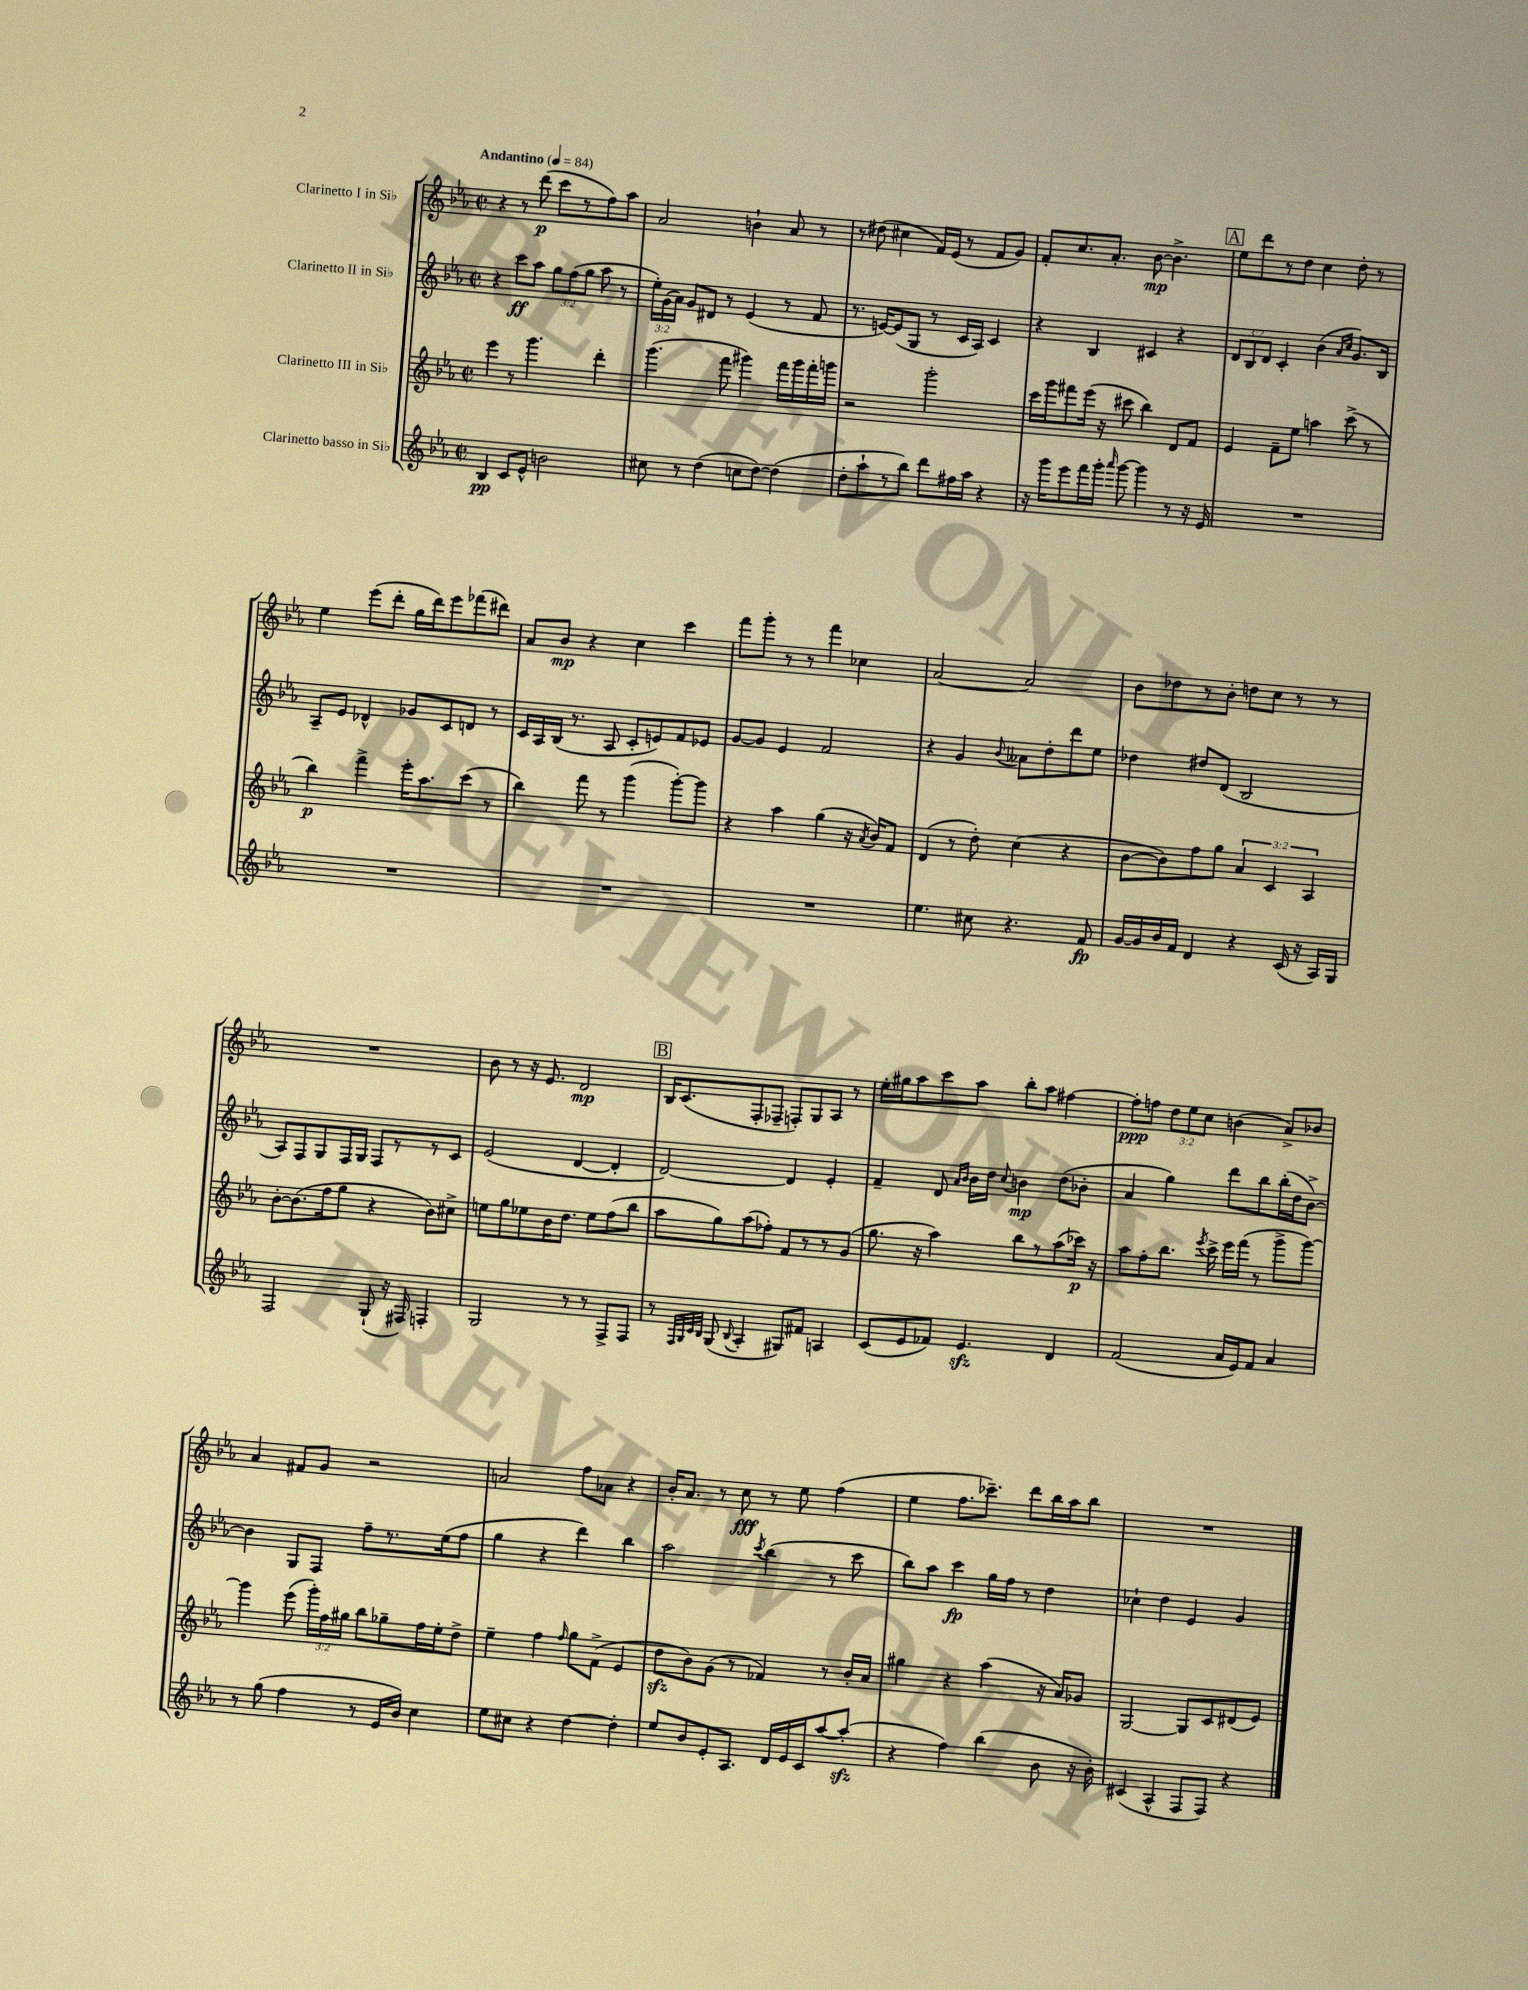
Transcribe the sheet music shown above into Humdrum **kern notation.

**kern	**dynam	**kern	**dynam	**kern	**dynam	**kern	**dynam
*part4	*part4	*part3	*part3	*part2	*part2	*part1	*part1
*staff4	*staff4	*staff3	*staff3	*staff2	*staff2	*staff1	*staff1
*I"Clarinetto basso in Si♭	*	*I"Clarinetto III in Si♭	*	*I"Clarinetto II in Si♭	*	*I"Clarinetto I in Si♭	*
*clefG2	*	*clefG2	*	*clefG2	*	*clefG2	*
*k[b-e-a-]	*	*k[b-e-a-]	*	*k[b-e-a-]	*	*k[b-e-a-]	*
*M2/2	*	*M2/2	*	*M2/2	*	*M2/2	*
*met(c|)	*	*met(c|)	*	*met(c|)	*	*met(c|)	*
*MM84	*	*MM84	*	*MM84	*	*MM84	*
=1	=1	=1	=1	=1	=1	=1	=1
!	!	!	!	!	!	!LO:TX:a:B:t=Andantino	!
4B-/	pp	4eee-\	.	4r	.	4r	.
8c/L	.	8r	.	8ccc\L	ff	8r	.
8e-^^/J	.	4.ggg\	.	8aa-\J	.	(8ddd\	p
2bn\	.	.	.	12gg\L	.	8ccc\L	.
.	.	.	.	(12ff\	.	.	.
.	.	.	.	.	.	8r	.
.	.	.	.	12gg\J	.	.	.
.	.	4ddd'\	.	8aa-\	.	8ff\)	.
.	.	.	.	8r	.	8aa-\J	.
=2	=2	=2	=2	=2	=2	=2	=2
8cc#X\	.	(4.ggg\	.	24ee-'\LL)	.	2a-/	.
.	.	.	.	(24g\	.	.	.
.	.	.	.	24a-\JJ)	.	.	.
8r	.	.	.	8g/L	.	.	.
(4dd\	.	.	.	8d#X/J	.	.	.
.	.	8fff\	.	8r	.	.	.
8ccn\L	.	4ggg#X\)	.	(4e-/	.	4bn`\	.
[8dd\J)	.	.	.	.	.	.	.
(4dd\]	.	16fff\LL	.	8r	.	8a-/	.
.	.	16ggg#\	.	.	.	.	.
.	.	16fff'\	.	8f/	.	8r	.
.	.	16gggn\JJ	.	.	.	.	.
=3	=3	=3	=3	=3	=3	=3	=3
8dd'\L	.	2r	.	8.r	.	8r	.
8aa-`\	.	.	.	.	.	(8dd#X\	.
.	.	.	.	[16en/KL)	.	.	.
8r	.	.	.	(8e/]	.	4cc#X\	.
8bb-\J)	.	.	.	8G/J	.	.	.
8ddd\L	.	2ggg'\	.	8r	.	16f/LL)	.
.	.	.	.	.	.	(16e-/JJ	.
16ff#X\L	.	.	.	16c/LL	.	8r	.
16aa-\JJ	.	.	.	16A-/JJ)	.	.	.
4r	.	.	.	4c/	.	8f/L	.
.	.	.	.	.	.	8g/J)	.
=4	=4	=4	=4	=4	=4	=4	=4
16r	.	16ccc\LL	.	4r	.	8f'/L	.
16ggg\KL	.	16ggg\J	.	.	.	.	.
8eee-\	.	8fff#X\	.	.	.	8.cc/	.
16fff\L	.	(16eee-\Jk	.	4B-/	.	.	.
16ggg'\JJ	.	16r	.	.	.	8.a-'/J	.
16qqaaa-/	.	.	.	.	.	.	.
[8ggg\	.	8ccc#X\	.	.	.	.	.
4ggg\]	.	4bb-\)	.	4c#X/	.	[8b-\	mp
.	.	.	.	.	.	4.b-^\]	.
8r	.	8d/L	.	4r	.	.	.
16r	.	8f/J	.	.	.	.	.
16e-/	.	.	.	.	.	.	.
!!LO:REH:place=s1:t=A
=5	=5	=5	=5	=5	=5	=5	=5
1r	.	4e-/	.	12d/L	.	8ee-\L	.
.	.	.	.	12B-/	.	.	.
.	.	.	.	.	.	8ddd\	.
.	.	.	.	12d/J	.	.	.
.	.	8f~\L	.	4c'/	.	8r	.
.	.	8ee-\J	.	.	.	8dd\J	.
.	.	4aan\	.	(4b-\	.	4cc\	.
.	.	.	.	16qqa-/LL	.	.	.
.	.	.	.	16qqcc/JJ	.	.	.
.	.	(8ccc^\	.	8.g/L)	.	8dd'\	.
.	.	8r	.	.	.	8r	.
.	.	.	.	16B-/Jk	.	.	.
!!LO:LB:g=z
=6	=6	=6	=6	=6	=6	=6	=6
1r	.	4bb-\)	p	8A-~/L	.	4ee-\	.
.	.	.	.	8e-/J	.	.	.
.	.	4fff^\	.	4d-X^^/	.	(8eee-\L	.
.	.	.	.	.	.	8ddd'\J	.
.	.	16eee-'\KL	.	8g-X/L	.	16gg\LL	.
.	.	8.aa-\	.	.	.	16ddd\J)	.
.	.	.	.	8c/	.	8eee-\	.
.	.	(8ccc\J	.	8dn/J	.	(8fff-X\	.
.	.	8r	.	8r	.	8ddd#X\J)	.
=7	=7	=7	=7	=7	=7	=7	=7
1r	.	4bb-\)	.	16c/LL	.	8a-/L	.
.	.	.	.	16A-/	.	.	.
.	.	.	.	(16B-/JJ	.	8b-/J	mp
.	.	.	.	8.r	.	.	.
.	.	8fff\	.	.	.	4r	.
.	.	8r	.	8A-/	.	.	.
.	.	(4ggg\	.	8c'/L	.	4cc\	.
.	.	.	.	8en/)	.	.	.
.	.	[8ggg'\L)	.	8f/	.	4ccc\	.
.	.	8ggg\J]	.	8e-X/J	.	.	.
=8	=8	=8	=8	=8	=8	=8	=8
1r	.	4r	.	[8g/L	.	8fff\L	.
.	.	.	.	8g/J]	.	8ggg'\J	.
.	.	4aa-\	.	4e-/	.	8r	.
.	.	.	.	.	.	8r	.
.	.	(4gg\	.	2f/	.	4fff\	.
.	.	16r	.	.	.	4cc-X\	.
.	.	8qa-/	.	.	.	.	.
.	.	16b-/KL)	.	.	.	.	.
.	.	8f/J	.	.	.	.	.
=9	=9	=9	=9	=9	=9	=9	=9
4.ee-\	.	(4d/	.	4r	.	[2a-/	.
.	.	8r	.	4g/	.	.	.
8cc#X\	.	8dd'\)	.	.	.	.	.
.	.	.	.	8qqb-/	.	.	.
4.r	.	(4cc\	.	8a--X\L	.	2a-/]	.
.	.	.	.	8dd'\	.	.	.
.	.	4r	.	8ddd\	.	.	.
8f/	fp	.	.	8ee-\J	.	.	.
=10	=10	=10	=10	=10	=10	=10	=10
[16g/LL	.	[8b-\L	.	4dd-X\	.	8b-\L	.
16g/]	.	.	.	.	.	.	.
16b-/	.	8b-\])	.	.	.	8dd-X\	.
16f/JJ	.	.	.	.	.	.	.
4d/	.	8ff\	.	8dd#X/L	.	8r	.
.	.	8gg\J	.	(8d/J	.	8b-'\J	.
4r	.	6a-/	.	2B-/	.	8ddn\L	.
.	.	.	.	.	.	8cc\J	.
.	.	6c/	.	.	.	.	.
(16c/	.	.	.	.	.	8r	.
16r	.	.	.	.	.	.	.
.	.	6A-/	.	.	.	.	.
16A-/LL)	.	.	.	.	.	8r	.
16G/JJ	.	.	.	.	.	.	.
!!LO:LB:g=z
=11	=11	=11	=11	=11	=11	=11	=11
2F/	.	[8b-'\L	.	8A-/L)	.	1r	.
.	.	(8.b-\]	.	8F/	.	.	.
.	.	.	.	8G/	.	.	.
.	.	16ff\k	.	.	.	.	.
.	.	8gg\J	.	16F/L	.	.	.
.	.	.	.	16G/JJ	.	.	.
(8G`/	.	4r	.	8F/L	.	.	.
16r	.	.	.	8r	.	.	.
16F#X/)	.	.	.	.	.	.	.
4Fn'/	.	8b-\L)	.	8r	.	.	.
.	.	8cc#X^\J	.	8c/J	.	.	.
=12	=12	=12	=12	=12	=12	=12	=12
2G/	.	8een\L	.	(2e-/	.	8b-\	.
.	.	8gg\	.	.	.	8r	.
.	.	8ee-X\	.	.	.	16r	.
.	.	.	.	.	.	8.e-/	.
.	.	16b-\K	.	.	.	.	.
.	.	8.dd\J	.	.	.	.	.
8r	.	.	.	[4d/	.	2d/	mp
8r	.	8ee-\L	.	.	.	.	.
8F^/L	.	(8ff\	.	4d'/]	.	.	.
8F/J	.	8bb-\J	.	.	.	.	.
!!LO:REH:place=s1:t=B
=13	=13	=13	=13	=13	=13	=13	=13
8r	.	8aa-\L	.	[2d/)	.	16B-/KL	.
.	.	.	.	.	.	(8.c/	.
32qqF/LLL	.	.	.	.	.	.	.
32qqG/	.	.	.	.	.	.	.
32qqc/	.	.	.	.	.	.	.
32qqB-/JJJ	.	.	.	.	.	.	.
(8G/	.	8gg\)	.	.	.	.	.
8qqB-/	.	.	.	.	.	.	.
4A-'/	.	(8aa-\	.	.	.	8F'/	.
.	.	8ff-X'\J)	.	.	.	8F-X~/J	.
8G#X/L)	.	8f/L	.	4d/]	.	8Fn'/L)	.
8f#X/J	.	8r	.	.	.	8G/	.
4An/	.	8r	.	4e-'/	.	8A-/J	.
.	.	(8g/J	.	.	.	8r	.
=14	=14	=14	=14	=14	=14	=14	=14
(8c/L	.	8.gg\	.	4f~/	.	16ee-'\LL	.
.	.	.	.	.	.	16gg#X\J	.
8e-/	.	.	.	.	.	8aa-\	.
.	.	16r	.	.	.	.	.
8f-X/J)	.	4aa-\)	.	8d/	.	8ccc\	.
.	.	.	.	16qqa-/LL	.	.	.
.	.	.	.	16qqb-/JJ	.	.	.
4.e-zz/	.	.	.	16b-\LL	.	8aa-\J	.
.	.	.	.	16dd\JJ	.	.	.
.	.	.	.	8qqcc/	.	.	.
.	.	8bb-\L	.	4bn\	mp	8bb-'\L	.
.	.	8r	.	.	.	8aa-\J	.
4d/	.	(8aa-\	.	(8dd\L	.	[4ff#X\	.
.	.	16ccc-X\Jk)	p	8b-X'\J	.	.	.
.	.	16r	.	.	.	.	.
=15	=15	=15	=15	=15	=15	=15	=15
(2f/	.	8aa-\L	.	4a-/	.	8ff#'\L]	ppp
.	.	8ff'\	.	.	.	8ffn\J	.
.	.	8.bb-\J	.	4gg\)	.	12dd\L	.
.	.	.	.	.	.	12ee-\	.
.	.	.	.	.	.	12cc\J	.
.	.	8qeee-/	.	.	.	.	.
.	.	16ccc^\	.	.	.	.	.
16a-/LL	.	16eee-\LL	.	8ddd\L	.	(4bn\	.
16e-/J)	.	(16fff\JJ	.	.	.	.	.
8f/J	.	8r	.	8bb-\	.	.	.
4a-/	.	8ggg^\L	.	(16bb-'\L	.	8a-^/L)	.
.	.	.	.	16dd\J	.	.	.
.	.	[8ggg\J)	.	[8b-^\J)	.	8b-X/J	.
!!LO:LB:g=z
=16	=16	=16	=16	=16	=16	=16	=16
8r	.	4ggg\]	.	4b-\]	.	4a-/	.
(8gg\	.	.	.	.	.	.	.
4ff\	.	(8eee-\	.	8G/L	.	8f#X/L	.
.	.	24ggg'\LL)	.	8F/J	.	8g/J	.
.	.	24ff\	.	.	.	.	.
.	.	24gg#X\JJ	.	.	.	.	.
8r	.	8bb-\L	.	8ff~\L	.	2r	.
16e-/LL	.	8gg-X~\	.	8.r	.	.	.
16b-/JJ)	.	.	.	.	.	.	.
4cc\	.	16ff\L	.	.	.	.	.
.	.	16ee-'\J	.	(16ee-\k	.	.	.
.	.	8dd^\J	.	8ff\J	.	.	.
=17	=17	=17	=17	=17	=17	=17	=17
8ee-\L	.	4ee-~\	.	4gg\	.	2an/	.
8cc#X\J	.	.	.	.	.	.	.
4r	.	4ff\	.	4r	.	.	.
.	.	16qqff/	.	.	.	.	.
[4dd\	.	8gg\L	.	4ddd\)	.	8ff\L	.
.	.	(8f^\J	.	.	.	8a-X\J	.
4dd'\]	.	4e-/	.	4bb-\	.	4r	.
=18	=18	=18	=18	=18	=18	=18	=18
8ee-/L	.	8ddzz\L	.	2aa-\	.	16b-'/KL	.
.	.	.	.	.	.	8.a-/J	.
8b-/	.	8b-\)	.	.	.	.	.
8e-'/	.	(8g\J	.	.	.	8r	.
8.A-/J	.	8r	.	.	.	8cc\	fff
.	.	.	.	8qccc/	.	.	.
.	.	4f-X/)	.	(4bb-\	.	8r	.
16d/LL	.	.	.	.	.	.	.
16e-/	.	.	.	.	.	8ee-\	.
16c/J	.	.	.	.	.	.	.
[8aa-/	.	8r	.	8r	.	(4ff\	.
(8aa-zz'/J]	.	16b-'/LL	.	8ccc\	.	.	.
.	.	16a-/JJ	.	.	.	.	.
=19	=19	=19	=19	=19	=19	=19	=19
4r	.	4gg#X\	.	8bb-\L)	.	4ee-\	.
.	.	.	.	8aa-\J	.	.	.
4ff\)	.	4r	.	4ccc\	fp	8.ff\L	.
.	.	.	.	.	.	8.ccc-X~\J)	.
(4bb-\	.	(4aa-\	.	16gg\LL	.	.	.
.	.	.	.	16ff\JJ	.	.	.
.	.	.	.	8r	.	8ddd\L	.
8b-\	.	16r	.	4dd\	.	16bb-\L	.
.	.	16a-/KL)	.	.	.	16aa-\J	.
16r	.	8g-X/J	.	.	.	8bb-\J	.
16b-'\)	.	.	.	.	.	.	.
=20	=20	=20	=20	=20	=20	=20	=20
(4c#X/	.	[2G/	.	4cc-X`\	.	1r	.
4A-^^/	.	.	.	4dd\	.	.	.
8F/L	.	8G/L]	.	4e-/	.	.	.
8F/J)	.	8c/	.	.	.	.	.
4r	.	(8d#X/	.	4g/	.	.	.
.	.	8e-/J)	.	.	.	.	.
==	==	==	==	==	==	==	==
*-	*-	*-	*-	*-	*-	*-	*-
